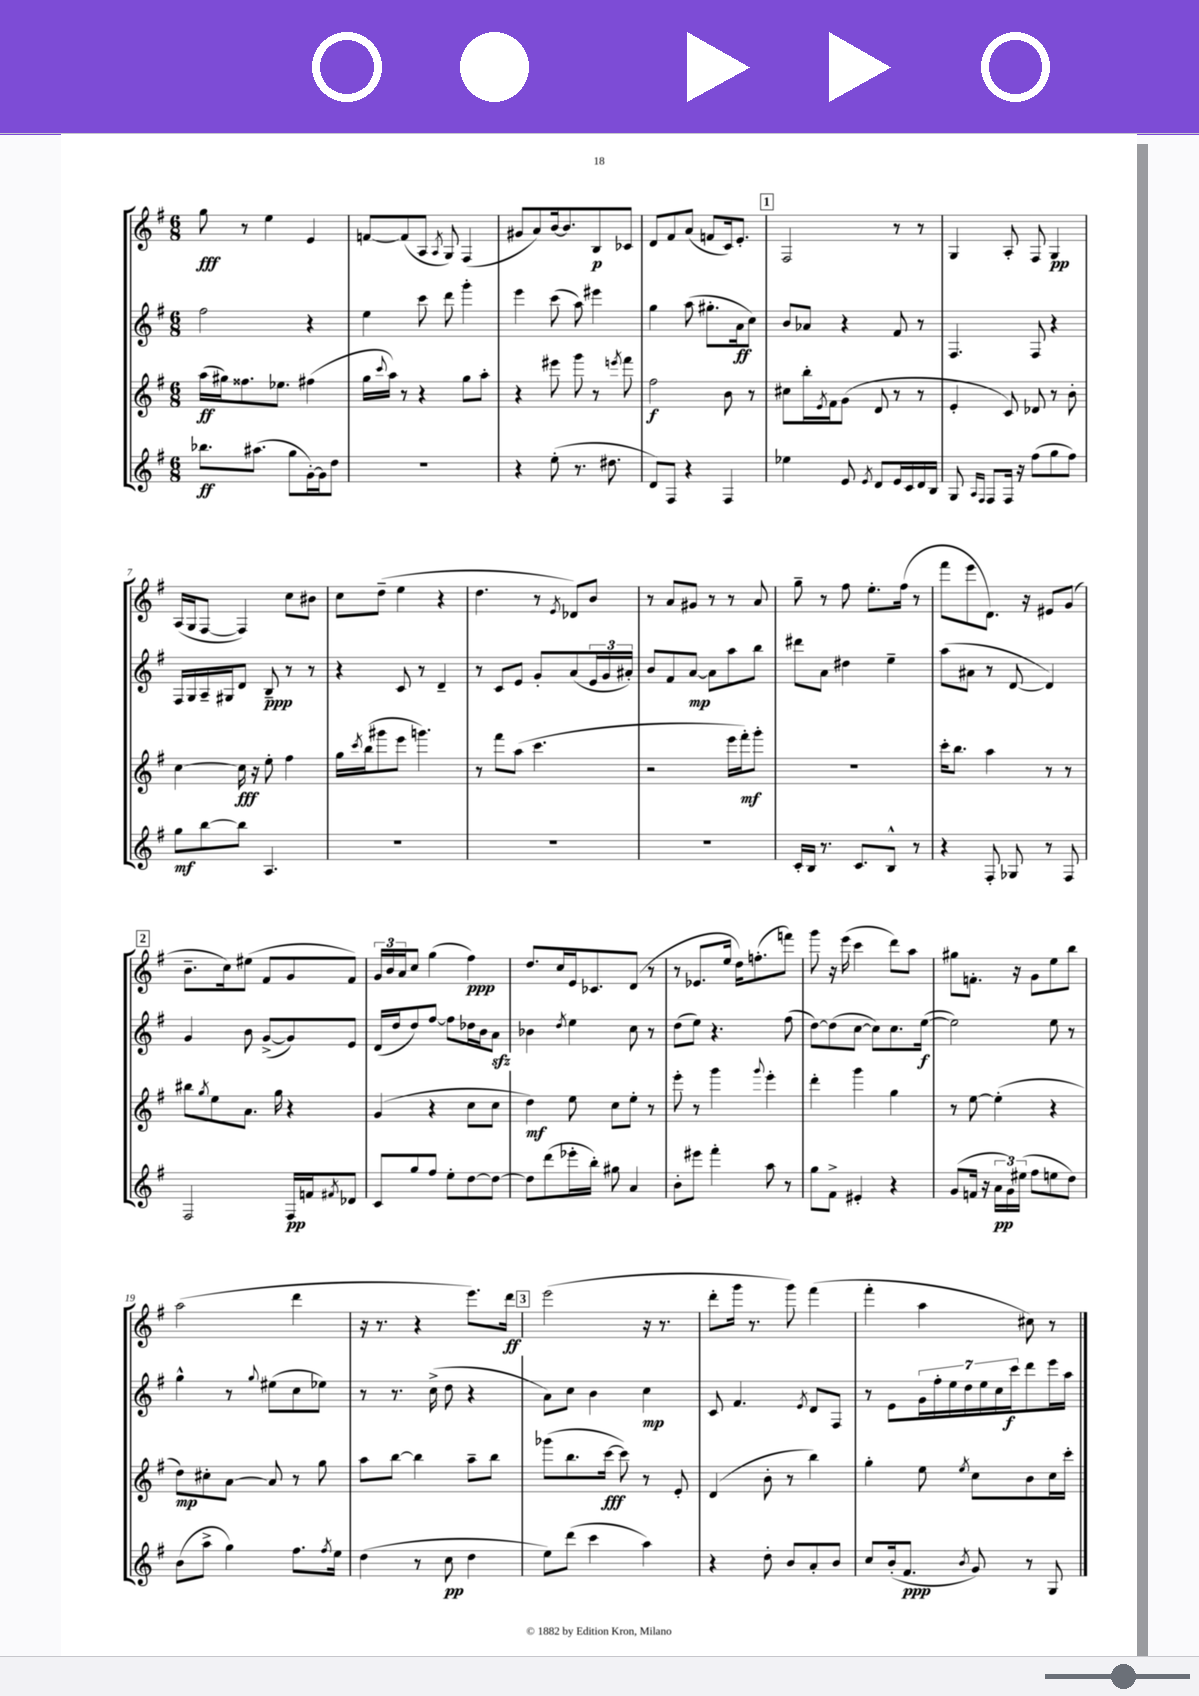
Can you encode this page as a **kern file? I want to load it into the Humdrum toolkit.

**kern	**dynam	**kern	**dynam	**kern	**dynam	**kern	**dynam
*part4	*part4	*part3	*part3	*part2	*part2	*part1	*part1
*staff4	*staff4	*staff3	*staff3	*staff2	*staff2	*staff1	*staff1
*clefG2	*	*clefG2	*	*clefG2	*	*clefG2	*
*k[f#]	*	*k[f#]	*	*k[f#]	*	*k[f#]	*
*M6/8	*	*M6/8	*	*M6/8	*	*M6/8	*
=1	=1	=1	=1	=1	=1	=1	=1
8.bb-X\L	ff	(16aa\LL	ff	2ff#\	.	8gg\	fff
.	.	16gg#X\J)	.	.	.	.	.
.	.	8.ff##X\	.	.	.	8r	.
(8.aa#X\J	.	.	.	.	.	.	.
.	.	.	.	.	.	4ee\	.
.	.	8.ee-X\J	.	.	.	.	.
8gg\L	.	.	.	.	.	.	.
[16g'\L)	.	(4ff#X\	.	4r	.	4e/	.
16g\J]	.	.	.	.	.	.	.
8dd\J	.	.	.	.	.	.	.
=2	=2	=2	=2	=2	=2	=2	=2
2.r	.	16gg\LL	.	4ee\	.	[8fn/L	.
.	.	8qqccc/	.	.	.	.	.
.	.	16aa\JJ)	.	.	.	.	.
.	.	8r	.	.	.	(8f/]	.
.	.	4r	.	8ccc\	.	8A/J	.
.	.	.	.	.	.	8qA/	.
.	.	.	.	8ddd\	.	8G/)	.
.	.	8gg\L	.	4ggg'\	.	(4F#/	.
.	.	8aa'\J	.	.	.	.	.
=3	=3	=3	=3	=3	=3	=3	=3
4r	.	4r	.	4eee\	.	8g#X/L	.
.	.	.	.	.	.	8a/)	.
(8ee'\	.	8eee#X\	.	(8ccc\	.	[16b/k	.
.	.	.	.	.	.	8.b/]	.
8.r	.	8ggg\	.	8aa\)	.	.	.
.	.	8r	.	4eee#X\	.	8B/	p
8.dd#X\	.	.	.	.	.	.	.
.	.	8qeeen/	.	.	.	.	.
.	.	8fff#\	.	.	.	8c-X/J	.
=4	=4	=4	=4	=4	=4	=4	=4
8d/L)	.	2ff#\	f	4gg\	.	8d/L	.
8F#/J	.	.	.	.	.	8f#/	.
4r	.	.	.	(8aa\	.	(8a/J	.
.	.	.	.	8.gg#X'\L	.	8fn/L	.
4F#/	.	8b\	.	.	.	16c/k)	.
.	.	.	.	16a\k	ff	8.e'/J	.
.	.	8r	.	8cc\J)	.	.	.
!!LO:REH:place=s1:t=1
=5	=5	=5	=5	=5	=5	=5	=5
4ee-X\	.	8cc#X\L	.	8b/L	.	2F#/	.
.	.	16bb'\L	.	8a-X/J	.	.	.
.	.	8qe/	.	.	.	.	.
.	.	16f#\J	.	.	.	.	.
8e/	.	(8g\J	.	4r	.	.	.
8qe/	.	.	.	.	.	.	.
8d/L	.	8d/	.	.	.	.	.
16e/L	.	8r	.	8f#/	.	8r	.
16c/	.	.	.	.	.	.	.
16d/	.	8r	.	8r	.	8r	.
16B/JJ	.	.	.	.	.	.	.
=6	=6	=6	=6	=6	=6	=6	=6
8G/	.	4e'/	.	4.F#/	.	4G/	.
16qqA/LL	.	.	.	.	.	.	.
16qqF#/JJ	.	.	.	.	.	.	.
8F#/L	.	.	.	.	.	.	.
16F#/Jk	.	8c/)	.	.	.	8A'/	.
16r	.	.	.	.	.	.	.
(8ff#\L	.	8d-X/	.	8F#/	.	8F#/	.
8gg\	.	8r	.	4r	.	4G/	pp
8ff#\J)	.	8b'\	.	.	.	.	.
!!LO:LB:g=z
=7	=7	=7	=7	=7	=7	=7	=7
8gg\L	mf	[4cc\	.	16F#/LL	.	(16A/LL	.
.	.	.	.	16G/	.	16G/J	.
[8bb\	.	.	.	16A~/	.	[8F#/J	.
.	.	.	.	16G#X/J	.	.	.
8bb\J]	.	16cc\]	fff	8d/J	.	4F#/])	.
.	.	16r	.	.	.	.	.
4.A/	.	8ee'\	.	8B~/	ppp	.	.
.	.	4ff#\	.	8r	.	8cc\L	.
.	.	.	.	8r	.	8b#X\J	.
=8	=8	=8	=8	=8	=8	=8	=8
2.r	.	16gg\LL	.	4r	.	8cc\L	.
.	.	8qccc/	.	.	.	.	.
.	.	(16bb\J	.	.	.	.	.
.	.	8ggg#X\	.	.	.	(8dd~\J	.
.	.	8eee\J	.	8c/	.	4ee\	.
.	.	4.gggn\)	.	8r	.	.	.
.	.	.	.	4d~/	.	4r	.
=9	=9	=9	=9	=9	=9	=9	=9
2.r	.	8r	.	8r	.	4.dd\	.
.	.	8fff#\L	.	8c/L	.	.	.
.	.	(8aa\J	.	8e/J	.	.	.
.	.	4.ccc\	.	8g'/L	.	8r	.
.	.	.	.	.	.	8qe/	.
.	.	.	.	(8a/	.	8d-X/L)	.
.	.	.	.	24e/L	.	8b/J	.
.	.	.	.	24g/	.	.	.
.	.	.	.	24a#X'/JJ)	.	.	.
=10	=10	=10	=10	=10	=10	=10	=10
2.r	.	2r	.	8b/L	.	8r	.
.	.	.	.	8f#/	.	8a/L	.
.	.	.	.	[8a/J	mp	8g#X/J	.
.	.	.	.	8a\L]	.	8r	.
.	.	16eee\LL	.	8aa\	.	8r	.
.	.	16fff#'\J)	mf	.	.	.	.
.	.	8ggg'\J	.	8bb\J	.	8a/	.
=11	=11	=11	=11	=11	=11	=11	=11
16c'/LL	.	2.r	.	8ddd#X\L	.	8gg~\	.
16B/JJ	.	.	.	.	.	.	.
8.r	.	.	.	8a\J	.	8r	.
.	.	.	.	4dd#X\	.	8ff#\	.
8.c/L	.	.	.	.	.	.	.
.	.	.	.	.	.	8.ee'\L	.
8B^^/J	.	.	.	4ee~\	.	.	.
.	.	.	.	.	.	(16ff#\Jk	.
8r	.	.	.	.	.	8r	.
=12	=12	=12	=12	=12	=12	=12	=12
4r	.	16ccc'\KL	.	(8aa\L	.	8fff#\L	.
.	.	8.bb\J	.	.	.	.	.
.	.	.	.	8a#X\J	.	8eee\	.
8F#'/	.	4aa\	.	8r	.	8.d\J)	.
8G-X/	.	.	.	[8d/	.	.	.
.	.	.	.	.	.	16r	.
8r	.	8r	.	4d/])	.	8e#X/L	.
8F#/	.	8r	.	.	.	(8g/J	.
!!LO:LB:g=z
!!LO:REH:place=s1:t=2
=13	=13	=13	=13	=13	=13	=13	=13
2F#/	.	8bb#X\L	.	4g/	.	8.b~\L	.
.	.	8qgg/	.	.	.	.	.
.	.	8ee\	.	.	.	.	.
.	.	.	.	.	.	16cc\k)	.
.	.	8.a\J	.	8b\	.	(8ee#X\J	.
.	.	.	.	([8g^/L	.	8f#/L	.
.	.	16gg\	.	.	.	.	.
16F#/LL	pp	4r	.	8g/])	.	8g/	.
16fn/J	.	.	.	.	.	.	.
8qf#X/	.	.	.	.	.	.	.
8d-X/J	.	.	.	8e/J	.	8f#/J)	.
=14	=14	=14	=14	=14	=14	=14	=14
8c/L	.	(4g/	.	(16d/LL	.	24g/LL	.
.	.	.	.	.	.	24b/	.
.	.	.	.	16dd/J	.	.	.
.	.	.	.	.	.	24a/J	.
8gg/	.	.	.	8dd/)	.	8cc/J	.
8ff#/J	.	4r	.	[8ff#/J	.	(4gg\	.
8ee'\L	.	.	.	8ff#\L]	.	.	.
[8dd\	.	8cc\L	.	16dd-X\L	.	4ff#\)	ppp
.	.	.	.	16b\J	.	.	.
8dd\J_	.	8cc\J	.	8azz\J	.	.	.
=15	=15	=15	=15	=15	=15	=15	=15
8dd\L]	.	4dd\)	mf	4b-X\	.	8.dd/L	.
(8ddd\	.	.	.	.	.	.	.
.	.	.	.	.	.	16cc/L	.
.	.	.	.	8qdd/	.	.	.
16eee-X'\L	.	8ee\	.	4ee\	.	16e/J	.
16bb'\JJ)	.	.	.	.	.	8.c-X/	.
8gg#X\	.	8cc\L	.	.	.	.	.
4a/	.	8ee'\J	.	8cc\	.	(8d/J	.
.	.	8r	.	8r	.	8r	.
=16	=16	=16	=16	=16	=16	=16	=16
8b'\L	.	8eee'\	.	(8dd\L	.	8r	.
8eee#X\J	.	8r	.	8ee\J)	.	8.e-X/L	.
4fff#'\	.	4ggg\	.	4.r	.	.	.
.	.	.	.	.	.	16ee/Jk	.
.	.	.	.	.	.	16dd\KL)	.
.	.	.	.	.	.	(8.ffn'\	.
.	.	8qqggg/	.	.	.	.	.
8aa\	.	4eee'\	.	.	.	.	.
8r	.	.	.	(8ff#\	.	8fffn\J)	.
=17	=17	=17	=17	=17	=17	=17	=17
8gg\L	.	4ddd'\	.	[8dd\L)	.	8ggg\	.
8f#^\J	.	.	.	(8dd\]	.	16r	.
.	.	.	.	.	.	(16eee\	.
4e#X'/	.	4ggg\	.	[8cc\J	.	4ccc\	.
.	.	.	.	8cc\L])	.	.	.
4r	.	4gg\	.	8.cc\	.	8ddd\L)	.
.	.	.	.	.	.	8aa\J	.
.	.	.	.	([16ee\Jk	f	.	.
=18	=18	=18	=18	=18	=18	=18	=18
(8g/L	.	8r	.	2ee\])	.	8gg#X\L	.
16fn/Jk	.	[8ee\	.	.	.	8.fn'\J	.
16r	.	.	.	.	.	.	.
24a\LL	pp	(4ee'\]	.	.	.	.	.
24g\)	.	.	.	.	.	.	.
.	.	.	.	.	.	16r	.
(24ee#X\JJ	.	.	.	.	.	.	.
8ff#\L	.	.	.	.	.	8g\L	.
8een\	.	4r	.	8ee\	.	8ee\	.
8dd\J)	.	.	.	8r	.	8bb\J	.
!!LO:LB:g=z
=19	=19	=19	=19	=19	=19	=19	=19
(8b\L	.	8dd\L)	mp	4gg^^\	.	(2aa\	.
8aa^\J	.	8cc#X'\	.	.	.	.	.
4gg\)	.	[8a\J	.	8r	.	.	.
.	.	.	.	8qqgg/	.	.	.
.	.	8a/]	.	(8ee#X\L	.	.	.
8.ff#\L	.	8r	.	8cc\	.	4ddd\	.
.	.	8gg\	.	8ee-X\J)	.	.	.
8qff#/	.	.	.	.	.	.	.
16ee\Jk	.	.	.	.	.	.	.
=20	=20	=20	=20	=20	=20	=20	=20
(4dd\	.	8aa\L	.	8r	.	16r	.
.	.	.	.	.	.	8.r	.
.	.	[8bb\J	.	8.r	.	.	.
8r	.	4bb\]	.	.	.	4r	.
.	.	.	.	(16cc^\	.	.	.
8cc\	pp	.	.	8dd\	.	.	.
4dd\	.	8aa~\L	.	4r	.	8.eee\L)	.
.	.	8bb\J	.	.	.	.	.
.	.	.	.	.	.	16ddd\Jk	ff
!!LO:REH:place=s1:t=3
=21	=21	=21	=21	=21	=21	=21	=21
8ee\L)	.	(8ggg-X\L	.	8a\L)	.	(2eee\	.
(8ddd\J	.	8.bb\	.	8cc\J	.	.	.
4ccc\	.	.	.	4b\	.	.	.
.	.	[16ccc\Jk	fff	.	.	.	.
.	.	8ccc\])	.	.	.	.	.
4aa\)	.	8r	.	4cc\	mp	16r	.
.	.	.	.	.	.	8.r	.
.	.	8e'/	.	.	.	.	.
=22	=22	=22	=22	=22	=22	=22	=22
4r	.	(4d/	.	8c/	.	8ddd'\L	.
.	.	.	.	4.f#/	.	16ggg\Jk	.
.	.	.	.	.	.	8.r	.
8dd'\	.	8b'\	.	.	.	.	.
8b/L	.	8r	.	.	.	8ggg\)	.
.	.	.	.	8qe/	.	.	.
8a'/	.	4bb\)	.	8d/L	.	(4fff#\	.
8b/J	.	.	.	8F#/J	.	.	.
=23	=23	=23	=23	=23	=23	=23	=23
8cc/L	.	4gg'\	.	8r	.	4fff#'\	.
(16b'/k	.	.	.	8e\L	.	.	.
8.f#/J	ppp	.	.	.	.	.	.
.	.	8ee\	.	28g\L	.	4aa\	.
.	.	.	.	28ff#'\	.	.	.
.	.	.	.	28ee\	.	.	.
.	.	.	.	28dd\	.	.	.
8qb/	.	8qee/	.	.	.	.	.
8g/)	.	8cc\L	.	.	.	.	.
.	.	.	.	28ee\	.	.	.
.	.	.	.	28cc\	.	.	.
.	.	.	.	28ccc\J	f	.	.
8r	.	8b\	.	8ddd\	.	8cc#X\)	.
8G/	.	16cc\L	.	16eee\L	.	8r	.
.	.	16ccc'\JJ	.	16aa\JJ	.	.	.
==	==	==	==	==	==	==	==
*-	*-	*-	*-	*-	*-	*-	*-
